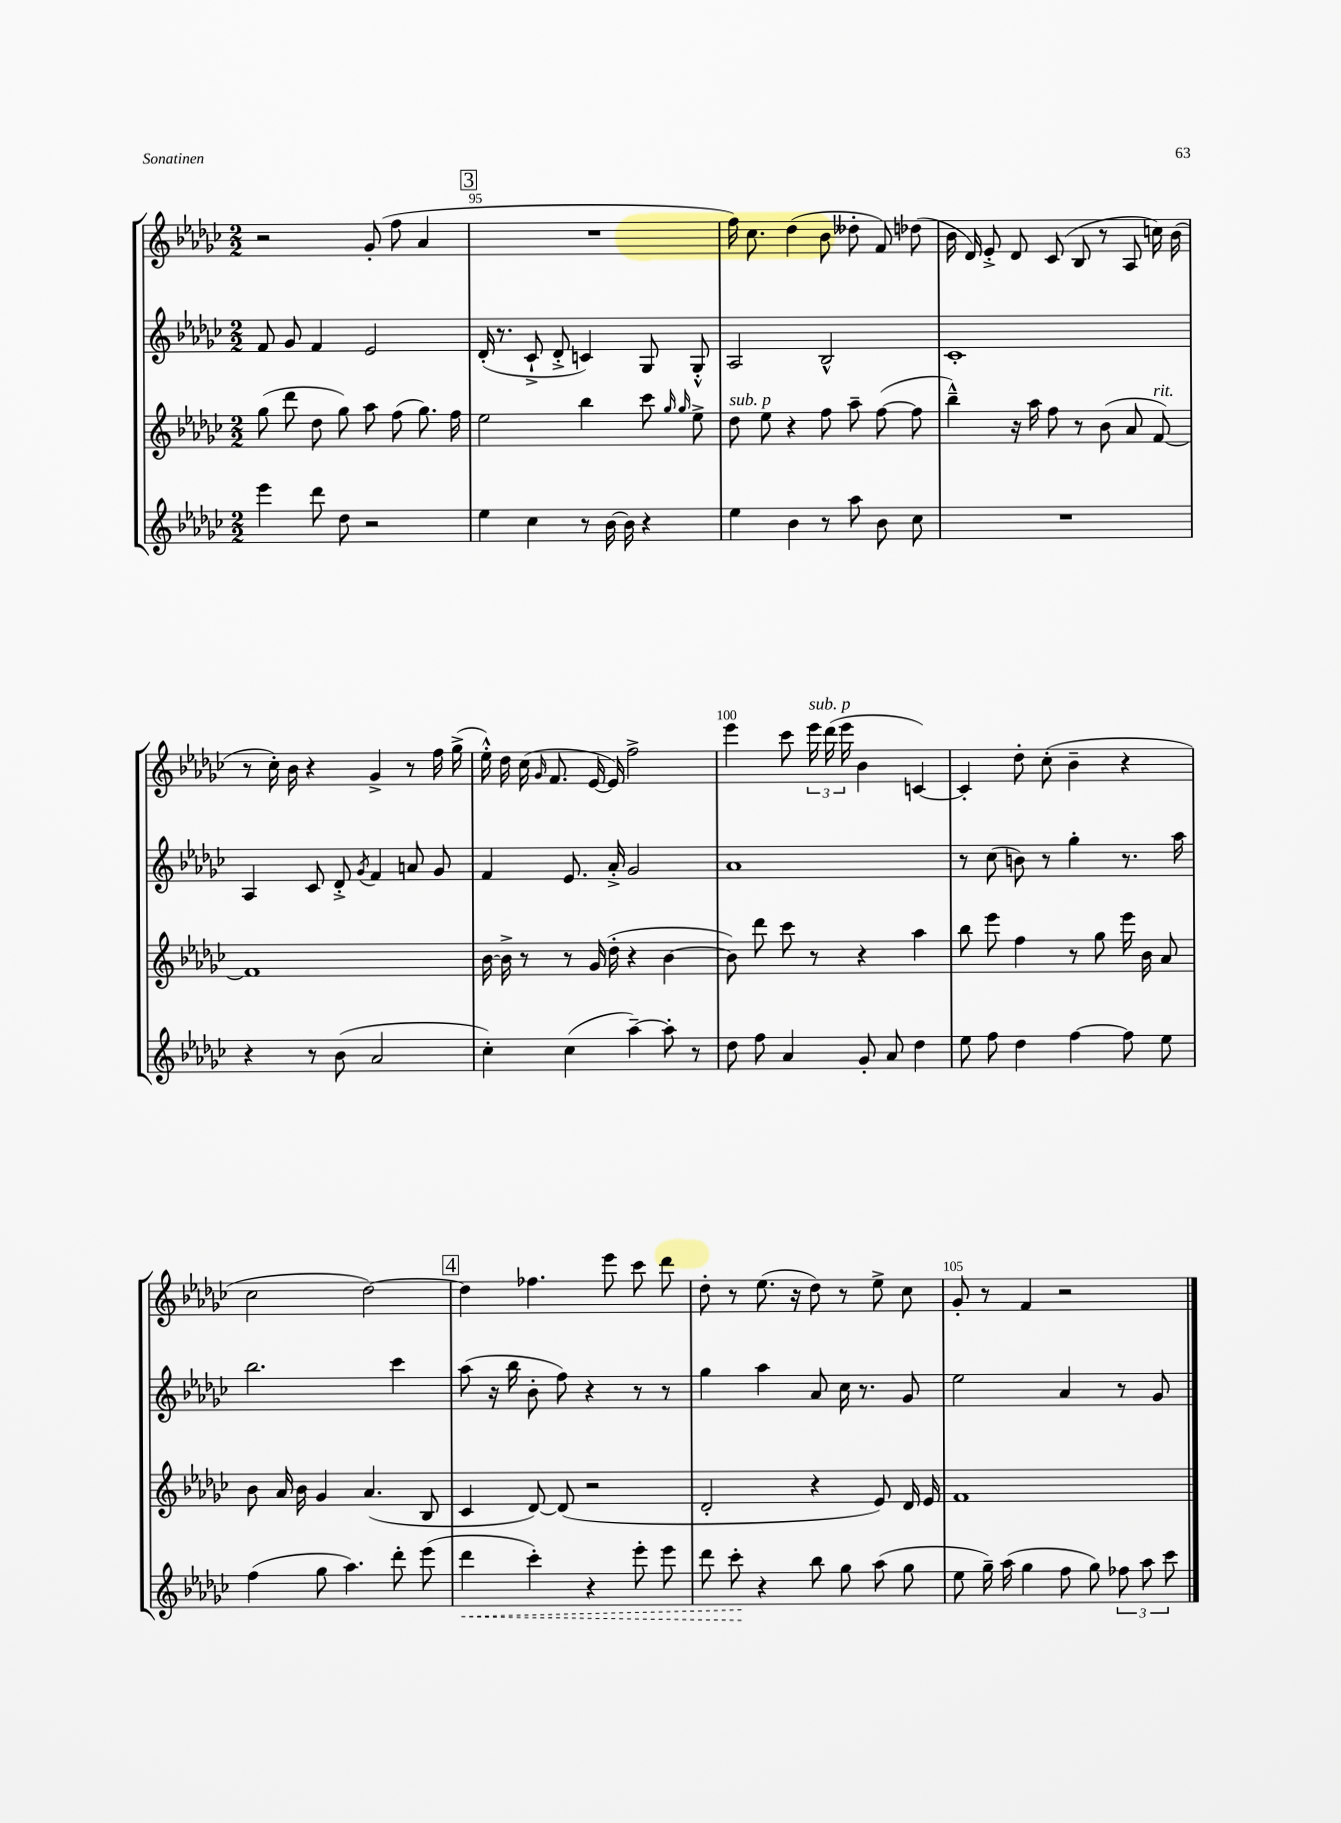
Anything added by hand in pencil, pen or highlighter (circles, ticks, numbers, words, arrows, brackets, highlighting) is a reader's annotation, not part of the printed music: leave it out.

**kern	**dynam	**kern	**kern	**kern
*part4	*part4	*part3	*part2	*part1
*staff4	*staff4	*staff3	*staff2	*staff1
*clefG2	*	*clefG2	*clefG2	*clefG2
*k[b-e-a-d-g-c-]	*	*k[b-e-a-d-g-c-]	*k[b-e-a-d-g-c-]	*k[b-e-a-d-g-c-]
*M2/2	*	*M2/2	*M2/2	*M2/2
=94	=94	=94	=94	=94
4eee-\	.	(8gg-\	8f/	2r
.	.	8ddd-\	8g-/	.
8ddd-\	.	8dd-\	4f/	.
8dd-\	.	8gg-\)	.	.
2r	.	8aa-\	2e-/	(8g-'/
.	.	(8ff\	.	8ff\
.	.	8.gg-\)	.	4a-/
.	.	16ff\	.	.
!!LO:REH:place=s1:t=3
=95	=95	=95	=95	=95
4ee-\	.	2ee-\	(16d-'/	1r
.	.	.	8.r	.
4cc-\	.	.	8c-`^/	.
.	.	.	8d-'^/	.
8r	.	4bb-\	4cn/)	.
[16b-\	.	.	.	.
16b-\]	.	.	.	.
4r	.	8ccc-\	8G-/	.
.	.	16qqgg-/	.	.
.	.	16qqgg-/	.	.
.	.	8ee-^\	8G-'^^/	.
=96	=96	=96	=96	=96
!	!	!LO:TX:a:i:t=sub. p	!	!
4ee-\	.	8dd-\	2A-/	16ff\)
.	.	.	.	8.cc-\
.	.	8ee-\	.	.
4b-\	.	4r	.	(4dd-\
8r	.	8ff\	2B-^^/	8b-\
8aa-\	.	8aa-~\	.	8dd--X'\
8b-\	.	([8ff\	.	8f/)
8cc-\	.	8ff\]	.	(8dd-X\
=97	=97	=97	=97	=97
1r	.	4bb-~^^\)	1c-'	16b-\
.	.	.	.	16d-/)
.	.	.	.	8e-'^/
.	.	16r	.	8d-/
.	.	16aa-\	.	.
.	.	8ff\	.	(8c-/
.	.	8r	.	8B-/
.	.	(8b-\	.	8r
.	.	8a-/	.	8A-/
!	!	!LO:TX:a:i:t=rit.	!	!
.	.	[8f/)	.	16ccn\)
.	.	.	.	(16b-\
!!LO:LB:g=z
=98	=98	=98	=98	=98
4r	.	1f]	4A-/	8r
.	.	.	.	16cc-'\)
.	.	.	.	16b-\
8r	.	.	8c-/	4r
(8b-\	.	.	8d-'^/	.
.	.	.	8qg-/	.
2a-/	.	.	4f/	4g-^/
.	.	.	8an/	8r
.	.	.	8g-/	16ff\
.	.	.	.	(16gg-^\
=99	=99	=99	=99	=99
4cc-'\)	.	[16b-\	4f/	16ee-'^^\)
.	.	16b-^\]	.	16dd-\
.	.	8r	.	(16cc-\
.	.	.	.	16qqg-/
.	.	.	.	8.f/
(4cc-\	.	8r	8.e-/	.
.	.	(16g-/	.	[16e-/
.	.	16dd-'\	16a-'^/	16e-/])
[4aa-~\)	.	4r	2g-/	2ff^\
8aa-'\]	.	[4b-\	.	.
8r	.	.	.	.
=100	=100	=100	=100	=100
8dd-\	.	8b-\])	1a-	4eee-\
8ff\	.	8ddd-\	.	.
4a-/	.	8ccc-\	.	8ccc-\
!	!	!	!	!LO:TX:a:i:t=sub. p
.	.	8r	.	24eee-\
.	.	.	.	(24ddd-\
.	.	.	.	24eee-\
8g-'/	.	4r	.	4b-\
8a-/	.	.	.	.
4dd-\	.	4aa-\	.	[4cn/)
=101	=101	=101	=101	=101
8ee-\	.	8bb-\	8r	4c'/]
8ff\	.	8eee-\	(8cc-\	.
4dd-\	.	4ff\	8bn\)	8dd-'\
.	.	.	8r	(8cc-'\
[4ff\	.	8r	4gg-'\	4b-~\
.	.	8gg-\	.	.
8ff\]	.	16eee-\	8.r	4r
.	.	16b-\	.	.
8ee-\	.	8a-/	.	.
.	.	.	16aa-\	.
!!LO:LB:g=z
=102	=102	=102	=102	=102
(4ff\	.	8b-\	2.bb-\	2cc-\
.	.	16a-/	.	.
.	.	16b-\	.	.
8gg-\	.	4g-/	.	.
4.aa-\)	.	.	.	.
.	.	(4.a-/	.	[2dd-\)
8ddd-'\	.	.	4ccc-\	.
(8eee-\	.	8B-/	.	.
!!LO:REH:place=s1:t=4
=103	=103	=103	=103	=103
!	!LO:HP:b	!	!	!
4ddd-\	<	4c-/	(8aa-\	4dd-\]
.	.	.	16r	.
.	.	.	16bb-\	.
4ccc-'\)	.	[8d-/)	8b-'\	4.ff-X\
.	.	(8d-/]	8ff\)	.
4r	.	2r	4r	.
.	.	.	.	8eee-\
8eee-'\	.	.	8r	8ccc-\
8eee-\	.	.	8r	8ddd-\
=104	=104	=104	=104	=104
8ddd-\	.	2d-'/	4gg-\	8dd-'\
8ccc-'\	.	.	.	8r
4r	[	.	4aa-\	(8.ee-\
.	.	.	.	16r
8bb-\	.	4r	8a-/	8dd-\)
8gg-\	.	.	16cc-\	8r
.	.	.	8.r	.
(8aa-\	.	8e-/)	.	8ee-^\
8gg-\	.	16d-/	8g-/	8cc-\
.	.	16e-/	.	.
=105	=105	=105	=105	=105
8ee-\	.	1f	2ee-\	8g-'/
16gg-~\)	.	.	.	8r
(16aa-\	.	.	.	.
4gg-\	.	.	.	4f/
8ff\	.	.	4a-/	2r
8gg-\)	.	.	.	.
12ff-X\	.	.	8r	.
12aa-\	.	.	.	.
.	.	.	8g-/	.
12ccc-\	.	.	.	.
==	==	==	==	==
*-	*-	*-	*-	*-
